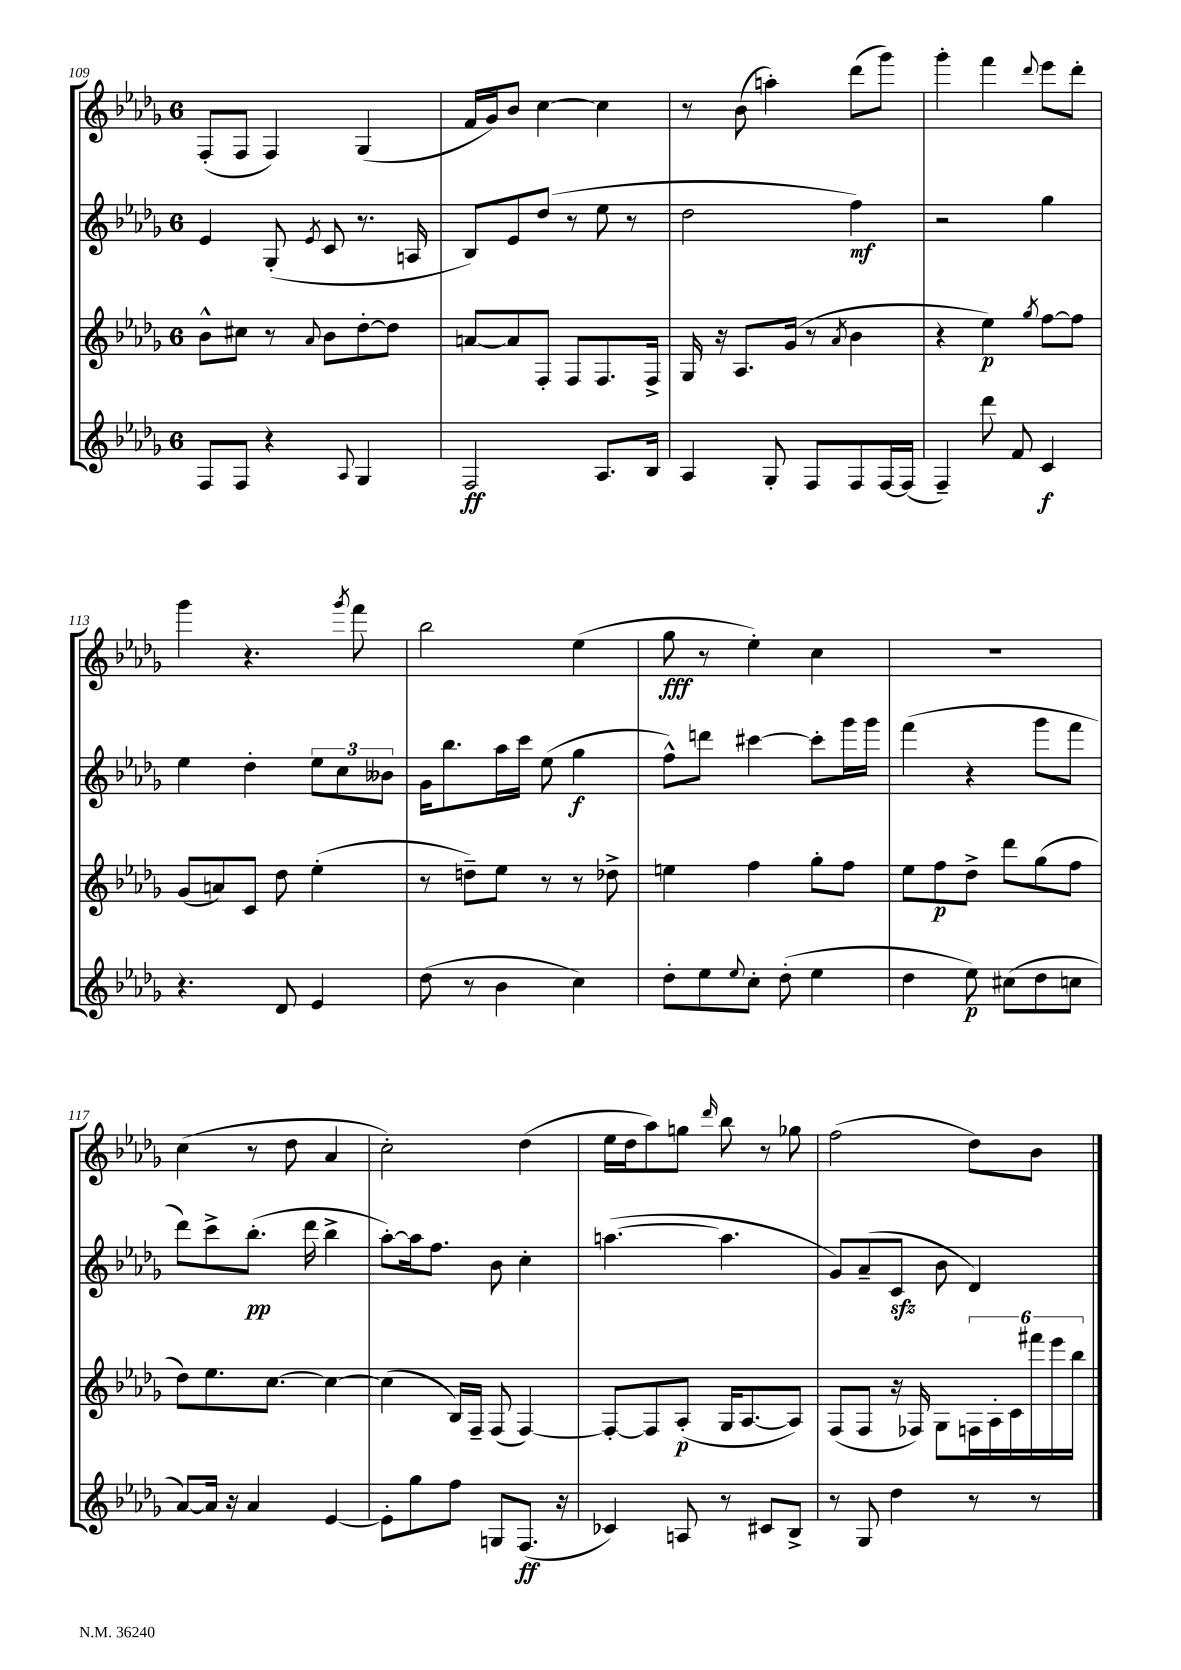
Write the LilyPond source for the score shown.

<<
\new StaffGroup <<
\new Staff = "s0" {
    \clef treble \key des \major \once \override Staff.TimeSignature.style = #'single-digit \time 6/8
    f8-.( f8 f4) ges4( |
    f'16 ges'16) bes'8 c''4~ c''4 |
    r8 bes'8( a''4-.) des'''8( ges'''8) |
    ges'''4-. f'''4 \appoggiatura { des'''8 } ees'''8 des'''8-. |
    ges'''4 r4. \acciaccatura { ges'''8 } f'''8 |
    bes''2 ees''4( |
    ges''8\fff r8 ees''4-.) c''4 |
    R2. |
    c''4( r8 des''8 aes'4 |
    c''2-.) des''4( |
    ees''16 des''16 aes''8) g''8 \grace { des'''16 } bes''8 r8 ges''8 |
    f''2( des''8) bes'8 \bar "|." |
}
\new Staff = "s1" {
    \clef treble \key des \major \once \override Staff.TimeSignature.style = #'single-digit \time 6/8
    ees'4 ges8-.( \acciaccatura { ees'8 } c'8 r8. a16 |
    bes8) ees'8 des''8( r8 ees''8 r8 |
    des''2 f''4\mf) |
    r2 ges''4 |
    ees''4 des''4-. \tuplet 3/2 { ees''8 c''8 beses'8 } |
    ges'16 bes''8. aes''16 c'''16 ees''8( ges''4\f |
    f''8-^) d'''8 cis'''4~ cis'''8-. ges'''16 ges'''16 |
    f'''4( r4 ges'''8 f'''8 |
    des'''8) c'''8-> bes''8.-.\pp( des'''16 bes''4-> |
    aes''8~-.) aes''16 f''8. bes'8 c''4-. |
    a''4.~( a''4. |
    ges'8) aes'8--( c'8\sfz bes'8 des'4) \bar "|." |
}
\new Staff = "s2" {
    \clef treble \key des \major \once \override Staff.TimeSignature.style = #'single-digit \time 6/8
    bes'8-^ cis''8 r8 \appoggiatura { aes'8 } bes'8 des''8~-. des''8 |
    a'8~ a'8 f8-. f8 f8. f16-> |
    ges16 r16 aes8. ges'16( r8 \acciaccatura { aes'8 } bes'4 |
    r4 ees''4\p) \acciaccatura { ges''8 } f''8~ f''8 |
    ges'8( a'8) c'8 des''8 ees''4-.( |
    r8 d''8--) ees''8 r8 r8 des''8-> |
    e''4 f''4 ges''8-. f''8 |
    ees''8 f''8\p des''8-> des'''8 ges''8( f''8 |
    des''8) ees''8. c''8.~ c''4~ |
    c''4( bes16) f16-- f8( f4~) |
    f8~-. f8 aes8-.\p( ges16 aes8.~ aes8) |
    f8( f8 r16 fes16) ges8 \tuplet 6/4 { f16 aes16-. c'16 fis'''16 ees'''16 bes''16 } \bar "|." |
}
\new Staff = "s3" {
    \clef treble \key des \major \once \override Staff.TimeSignature.style = #'single-digit \time 6/8
    f8 f8 r4 \appoggiatura { aes8 } ges4 |
    f2\ff aes8. bes16 |
    aes4 ges8-. f8 f8 f16~ f16( |
    f4--) des'''8 f'8 c'4\f |
    r4. des'8 ees'4 |
    des''8( r8 bes'4 c''4) |
    des''8-. ees''8 \appoggiatura { ees''8 } c''8-. des''8-.( ees''4 |
    des''4 ees''8\p) cis''8( des''8 c''8 |
    aes'8~) aes'16 r16 aes'4 ees'4~ |
    ees'8-. ges''8 f''8 g8 f8.\ff( r16 |
    ces'4) a8 r8 cis'8 bes8-> |
    r8 ges8 des''4 r8 r8 \bar "|." |
}
>>
>>
\layout { \context { \Score currentBarNumber = #109 } }
